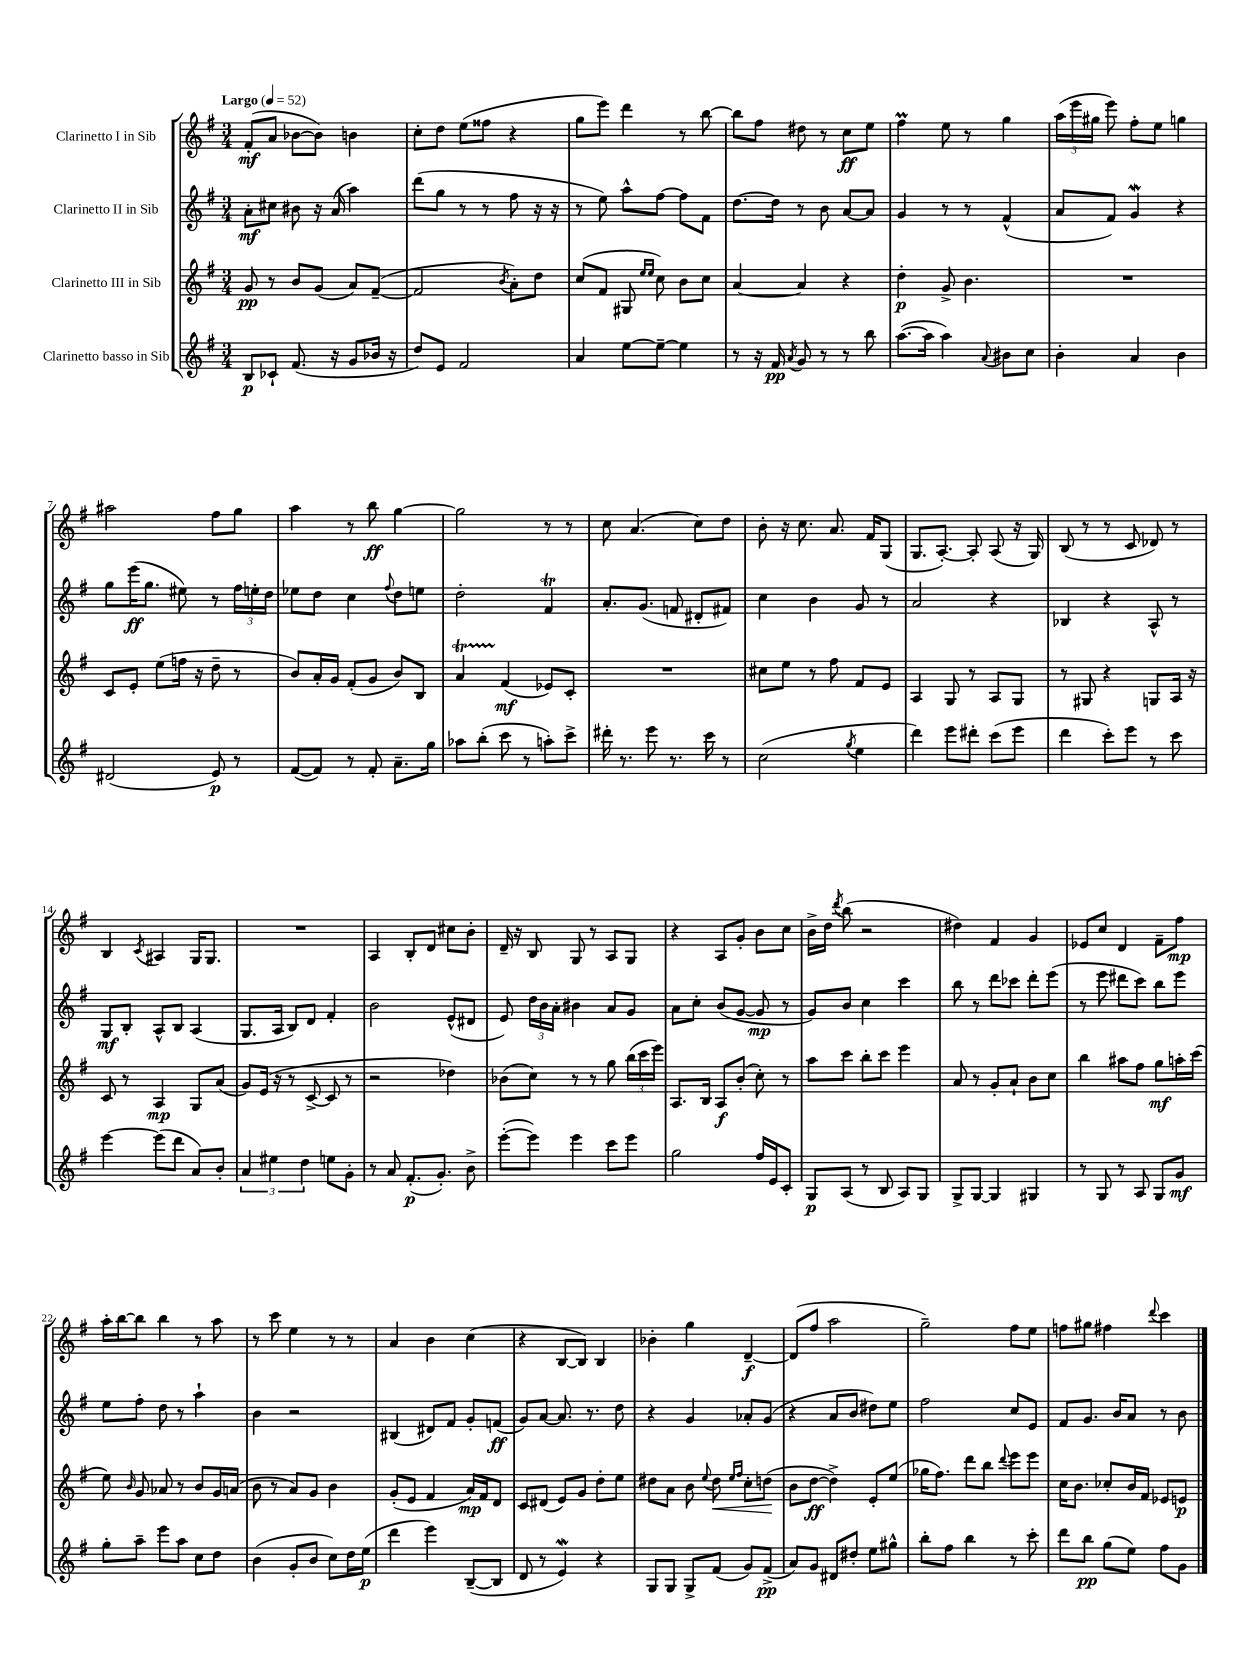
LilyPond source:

<<
\new StaffGroup <<
\new Staff = "s0" \with { instrumentName = "Clarinetto I in Sib" } {
    \clef treble \key g \major \numericTimeSignature \time 3/4 \tempo "Largo" 4 = 52
    \autoBeamOff fis'8[-.\mf( a'8] bes'8[~ bes'8]) b'4 |
    c''8[-. d''8] e''8[( fisis''8] r4 |
    g''8[ e'''8]) d'''4 r8 b''8~ |
    b''8[ fis''8] dis''8 r8 c''8[\ff e''8] |
    fis''4\prall e''8 r8 g''4 |
    \tuplet 3/2 { a''16[( e'''16 gis''16] } e'''8) fis''8[-. e''8] g''4 |
    ais''2 fis''8[ g''8] |
    a''4 r8 b''8\ff g''4~ |
    g''2 r8 r8 |
    c''8 a'4.( c''8[) d''8] |
    b'8-. r16 c''8. a'8. fis'16[ g8]( |
    g8.[ a8.]~-.) a8-. a8( r16 g16) |
    b8( r8 r8 c'8 des'8) r8 |
    b4 \acciaccatura { c'8 } ais4 g16[ g8.] |
    R2. |
    a4 b8[-. d'8] cis''8[ b'8]-. |
    d'16-- r16 b8 g8 r8 a8[ g8] |
    r4 a8[ g'8]-. b'8[ c''8] |
    b'16[-> d''16] \acciaccatura { d'''8 } b''8( r2 |
    dis''4) fis'4 g'4 |
    ees'8[ c''8] d'4 fis'8[-- fis''8]\mp |
    a''16[-. b''16~ b''8] b''4 r8 a''8 |
    r8 c'''8 e''4 r8 r8 |
    a'4 b'4 c''4( |
    r4 b8[~ b8]) b4 |
    bes'4-. g''4 d'4~--\f |
    d'8[( fis''8] a''2 |
    g''2--) fis''8[ e''8] |
    f''8[ gis''8] fis''4 \appoggiatura { d'''8 } c'''4 \bar "|." |
}
\new Staff = "s1" \with { instrumentName = "Clarinetto II in Sib" } {
    \clef treble \key g \major \numericTimeSignature \time 3/4
    \autoBeamOff a'8[-.\mf cis''8] bis'8 r16 a'16( a''4) |
    d'''8[( g''8] r8 r8 fis''8 r16 r16 |
    r8 e''8) a''8[-^ fis''8]~ fis''8[ fis'8] |
    d''8.[~ d''16] r8 b'8 a'8[~ a'8] |
    g'4 r8 r8 fis'4-^( |
    a'8[ fis'8]) g'4\mordent r4 |
    g''8[ e'''16\ff( g''8.] eis''8) r8 \tuplet 3/2 { fis''16[ e''16-. d''16] } |
    ees''8[ d''8] c''4 \appoggiatura { fis''8 } d''8[ e''8] |
    d''2-. fis'4\trill |
    a'8.[-. g'8.]( f'8 dis'8[-. fis'8]) |
    c''4 b'4 g'8 r8 |
    a'2 r4 |
    bes4 r4 a8-^ r8 |
    g8[\mf b8]-. a8[-^ b8] a4( |
    g8.[ a16] b8[) d'8] fis'4-. |
    b'2 e'8[-^( dis'8] |
    e'8) \tuplet 3/2 { d''16[ b'16 a'16]-. } bis'4 a'8[ g'8] |
    a'8[ c''8]-. b'8[( g'8]~ g'8\mp r8 |
    g'8[) b'8] c''4 c'''4 |
    b''8 r8 d'''8[ ces'''8] d'''8[-. e'''8]( |
    r8 e'''8 dis'''8[ c'''8]) b''8[ e'''8] |
    e''8[ fis''8]-. d''8 r8 a''4-! |
    b'4 r2 |
    bis4( dis'8[) fis'8] g'8[-. f'8]\ff( |
    g'8[) a'8]~ a'8. r8. d''8 |
    r4 g'4 aes'8[-. g'8]( |
    r4 a'8[ b'8] dis''8[) e''8] |
    fis''2 c''8[ e'8] |
    fis'8[ g'8.] b'16[ a'8] r8 b'8 \bar "|." |
}
\new Staff = "s2" \with { instrumentName = "Clarinetto III in Sib" } {
    \clef treble \key g \major \numericTimeSignature \time 3/4
    \autoBeamOff g'8\pp r8 b'8[ g'8]( a'8[) fis'8]~--( |
    fis'2 \acciaccatura { b'8 } a'8[-.) d''8] |
    c''8[( fis'8] gis8 \grace { e''16[ e''16] } c''8) b'8[ c''8] |
    a'4~ a'4 r4 |
    d''4-.\p g'8-> b'4. |
    R2. |
    c'8[ e'8]-. e''8[( f''16] r16 d''8-- r8 |
    b'8[) a'16-. g'16] fis'8[-.( g'8] b'8[) b8] |
    a'4\startTrillSpan fis'4\stopTrillSpan\mf( ees'8[) c'8]-. |
    R2. |
    cis''8[ e''8] r8 fis''8 fis'8[ e'8] |
    a4 g8 r8 a8[ g8] |
    r8 gis8 r4 g8[ a16] r16 |
    c'8 r8 a4\mp g8[ a'8]( |
    g'8[) e'16]( r16 r8 c'8~-> c'8 r8 |
    r2 des''4) |
    bes'8[( c''8]) r8 r8 g''8 \tuplet 3/2 { b''16[( c'''16 e'''16]) } |
    a8.[ b16] a8[\f b'8]-.( c''8-.) r8 |
    a''8[ c'''8] b''8[-. c'''8] e'''4 |
    a'8 r8 g'8[-. a'8]-! b'8[ c''8] |
    b''4 ais''8[ fis''8] g''8[\mf a''16-. c'''16]( |
    e''8) \grace { b'16 } g'8 aes'8 r8 b'8[ g'16 a'16]( |
    b'8 r8 a'8[) g'8] b'4 |
    g'8[-.( e'8] fis'4 a'16[\mp) fis'16 d'8] |
    c'8[ dis'8]( e'8[) g'8] d''8[-. e''8] |
    dis''8[ a'8] b'8 \appoggiatura { e''8 } dis''8\< \grace { e''16[ fis''16] } c''8[-. d''8]\!( |
    b'8[ d''8]~\ff d''4->) e'8[-. e''8]( |
    ges''16[ fis''8.]) d'''8[ b''8] \appoggiatura { d'''8 } e'''8[ e'''8] |
    c''16[ b'8.] ces''8[-. b'16 fis'16] ees'8[ e'8]\p \bar "|." |
}
\new Staff = "s3" \with { instrumentName = "Clarinetto basso in Sib" } {
    \clef treble \key g \major \numericTimeSignature \time 3/4
    \autoBeamOff b8[\p ces'8]-! fis'8.( r16 g'8[ bes'16] r16 |
    d''8[) e'8] fis'2 |
    a'4 e''8[~ e''8]~-- e''4 |
    r8 r16 fis'16\pp \acciaccatura { a'8 } g'8 r8 r8 b''8 |
    a''8.[~( a''16] a''4) \appoggiatura { a'8 } bis'8[ c''8] |
    b'4-. a'4 b'4 |
    dis'2( e'8\p) r8 |
    fis'8[~( fis'8]) r8 fis'8-. a'8.[-- g''16] |
    aes''8[ b''8]-.( c'''8 r8 a''8[-.) c'''8]-> |
    dis'''16-. r8. e'''8 r8. c'''16 r8 |
    c''2( \acciaccatura { g''8 } e''4 |
    d'''4) e'''8[ dis'''8]-. c'''8[( e'''8] |
    d'''4 c'''8[-.) e'''8] r8 c'''8 |
    e'''4~ e'''8[( d'''8] a'8[) b'8]-. |
    \tuplet 3/2 { a'4 eis''4 d''4 } e''8[ g'8]-. |
    r8 a'8 fis'8.[-.\p( g'8.]-.) b'8-> |
    e'''8[~-.( e'''8]) e'''4 c'''8[ e'''8] |
    g''2 fis''16[ e'16 c'8]-. |
    g8[\p a8]( r8 b8 a8[) g8] |
    g8[-> g8]~ g4 gis4 |
    r8 g8 r8 a8 g8[ g'8]\mf |
    g''8[-. a''8]-- e'''8[ a''8] c''8[ d''8] |
    b'4( g'8[-. b'8] c''8[) d''16 e''16]\p( |
    d'''4 e'''4) b8[~--( b8] |
    d'8 r8 e'4\mordent) r4 |
    g8[ g8] g8[-> fis'8]( g'8[) fis'8]->\pp( |
    a'8[) g'8] dis'8[ dis''8]-. e''8[ gis''8]-^ |
    b''8[-. fis''8] b''4 r8 c'''8-. |
    d'''8[ b''8]\pp g''8[( e''8]) fis''8[ g'8] \bar "|." |
}
>>
>>
